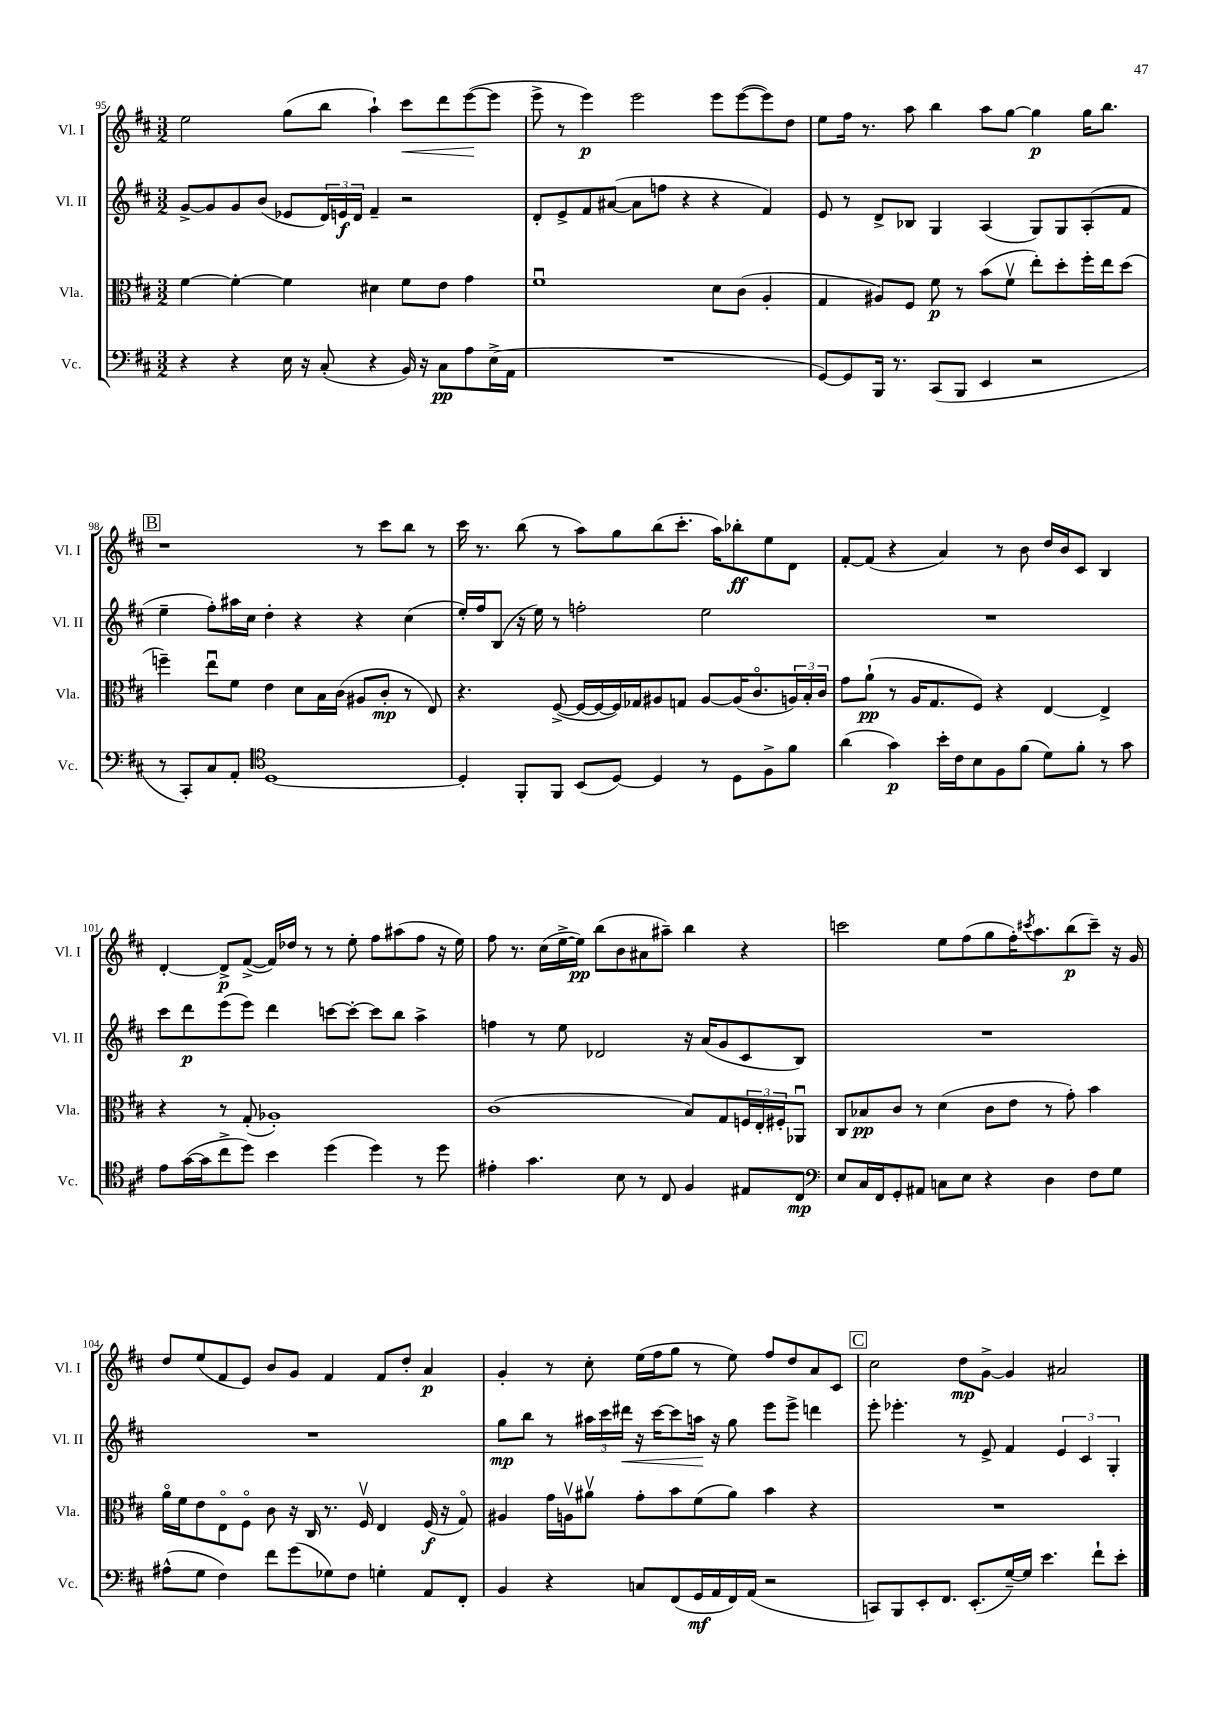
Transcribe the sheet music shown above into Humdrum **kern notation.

**kern	**dynam	**kern	**dynam	**kern	**dynam	**kern	**dynam
*part4	*part4	*part3	*part3	*part2	*part2	*part1	*part1
*staff4	*staff4	*staff3	*staff3	*staff2	*staff2	*staff1	*staff1
*I"Vc.	*	*I"Vla.	*	*I"Vl. II	*	*I"Vl. I	*
*I'Vc.	*	*I'Vla.	*	*I'Vl. II	*	*I'Vl. I	*
*clefF4	*	*clefC3	*	*clefG2	*	*clefG2	*
*k[f#c#]	*	*k[f#c#]	*	*k[f#c#]	*	*k[f#c#]	*
*M3/2	*	*M3/2	*	*M3/2	*	*M3/2	*
=95	=95	=95	=95	=95	=95	=95	=95
4r	.	[4f#\	.	[8g^/L	.	2ee\	.
.	.	.	.	8g/]	.	.	.
4r	.	4f#'\_	.	8g/	.	.	.
.	.	.	.	(8b/J	.	.	.
16E\	.	4f#\]	.	8e-X/L	.	(8gg\L	.
16r	.	.	.	.	.	.	.
(8C#'/	.	.	.	24d/L)	.	8bb\J	.
.	.	.	.	24en/	f	.	.
.	.	.	.	24d/JJ	.	.	.
4r	.	4d#X\	.	4f#~/	.	4aa`\)	.
!	!	!	!	!	!	!	!LO:HP:b
16BB/)	.	8f#\L	.	2r	.	8ccc#\L	<
16r	.	.	.	.	.	.	.
8C#\L	pp	8e\J	.	.	.	8ddd\	.
8A\	.	4g\	.	.	.	([8eee\	.
(16E^\L	.	.	.	.	.	8eee\J]	[
16AA\JJ	.	.	.	.	.	.	.
=96	=96	=96	=96	=96	=96	=96	=96
1.r	.	1f#u	.	8d'/L	.	8eee^\	.
.	.	.	.	8e^/	.	8r	.
.	.	.	.	8f#/	.	4eee\)	p
.	.	.	.	([8a#X/J	.	.	.
.	.	.	.	8a#\L]	.	2eee\	.
.	.	.	.	8ffn\J	.	.	.
.	.	.	.	4r	.	.	.
.	.	8d\L	.	4r	.	8eee\L	.
.	.	(8c#\J	.	.	.	([8eee\	.
.	.	4A'/	.	4f#/)	.	8eee\])	.
.	.	.	.	.	.	8dd\J	.
=97	=97	=97	=97	=97	=97	=97	=97
[8GG/L)	.	4G/	.	8e/	.	8ee\L	.
8GG/]	.	.	.	8r	.	16ff#\Jk	.
.	.	.	.	.	.	8.r	.
16BBB/Jk	.	8A#X/L)	.	8d^/L	.	.	.
8.r	.	.	.	.	.	.	.
.	.	8F#/J	.	8B-X/J	.	8aa\	.
(8CC#/L	.	8f#\	p	4G/	.	4bb\	.
8BBB/J	.	8r	.	.	.	.	.
4EE/	.	(8b\L	.	(4A/	.	8aa\L	.
.	.	8f#v\J	.	.	.	[8gg\J	.
2r	.	8ee'\L)	.	8G/L)	.	4gg\]	p
.	.	8dd'\	.	8G/	.	.	.
.	.	16ff#'\L	.	(8A'/	.	16gg\KL	.
.	.	16ee\J	.	.	.	8.bb\J	.
.	.	(8dd\J	.	8f#/J	.	.	.
!!LO:LB:g=z
!!LO:REH:place=s1:t=B
=98	=98	=98	=98	=98	=98	=98	=98
8r	.	4ffn~\)	.	4ee~\	.	1r	.
8CC#'/L)	.	.	.	.	.	.	.
8C#/	.	8eeu\L	.	8ff#'\L)	.	.	.
8AA'/J	.	8f#\J	.	16aa#X\L	.	.	.
.	.	.	.	16cc#\JJ	.	.	.
*clefC4	*	*	*	*	*	*	*
[1D	.	4e\	.	4dd'\	.	.	.
.	.	8d\L	.	4r	.	.	.
.	.	16B\L	.	.	.	.	.
.	.	(16c#\JJ	.	.	.	.	.
.	.	8A#X/L	.	4r	.	8r	.
.	.	8c#'/J	mp	.	.	8ccc#\L	.
.	.	8r	.	(4cc#\	.	8bb\J	.
.	.	8E/)	.	.	.	8r	.
=99	=99	=99	=99	=99	=99	=99	=99
4D'/]	.	4.r	.	16ee'/LL)	.	16ccc#\	.
.	.	.	.	16ff#/J	.	8.r	.
.	.	.	.	(8B/J	.	.	.
8FF#'/L	.	.	.	16r	.	(8bb\	.
.	.	.	.	16ee\)	.	.	.
8FF#/J	.	([8F#^/	.	8r	.	8r	.
(8BB/L	.	16F#/LL_	.	2ffn'\	.	8aa\L)	.
.	.	16F#/_	.	.	.	.	.
[8D/J)	.	16F#/])	.	.	.	8gg\	.
.	.	16G-X/J	.	.	.	.	.
4D/]	.	8A#X/	.	.	.	(8bb\	.
.	.	8Gn/J	.	.	.	8.ccc#'\J	.
8r	.	[8A#/L	.	2ee\	.	.	.
.	.	.	.	.	.	16aa\KL)	.
8D\L	.	(16A#/K]	.	.	.	8bb-X'\	ff
.	.	8.c#/	.	.	.	.	.
8F#^\	.	.	.	.	.	8ee\	.
8f#\J	.	24An/L)	.	.	.	8d\J	.
.	.	24B'/	.	.	.	.	.
.	.	24c#/JJ	.	.	.	.	.
=100	=100	=100	=100	=100	=100	=100	=100
(4a\	.	8g\L	.	1.r	.	[8f#'/L	.
.	.	(8a`\J	pp	.	.	(8f#/J]	.
4g\)	p	8r	.	.	.	4r	.
.	.	16A/KL	.	.	.	.	.
.	.	8.G/	.	.	.	.	.
16b'\LL	.	.	.	.	.	4a/)	.
16c#\J	.	.	.	.	.	.	.
8B\	.	8F#/J)	.	.	.	.	.
8F#\	.	4r	.	.	.	8r	.
(8f#\J	.	.	.	.	.	8b\	.
8d\L)	.	[4E/	.	.	.	16dd/LL	.
.	.	.	.	.	.	16b/J	.
8f#'\J	.	.	.	.	.	8c#/J	.
8r	.	4E^/]	.	.	.	4B/	.
8g\	.	.	.	.	.	.	.
!!LO:LB:g=z
=101	=101	=101	=101	=101	=101	=101	=101
8e\L	.	4r	.	8ccc#\L	.	[4d'/	.
([16g\L	.	.	.	8ddd\	p	.	.
16g\J]	.	.	.	.	.	.	.
8cc#^\	.	8r	.	(8eee\	.	8d^/L]	p
8dd\J)	.	(8G'/	.	8eee\J)	.	([8f#^/J	.
4b\	.	1A-X')	.	4ddd\	.	16f#/LL])	.
.	.	.	.	.	.	16dd-X/JJ	.
.	.	.	.	.	.	8r	.
(4dd\	.	.	.	[8cccn\L	.	8r	.
.	.	.	.	8ccc'\J_	.	8ee'\	.
4dd\)	.	.	.	8ccc\L]	.	8ff#\L	.
.	.	.	.	8bb\J	.	(8aa#X\	.
8r	.	.	.	4aa^\	.	8ff#\J	.
8dd\	.	.	.	.	.	16r	.
.	.	.	.	.	.	16ee\)	.
=102	=102	=102	=102	=102	=102	=102	=102
4e#X'\	.	(1c#	.	4ffn\	.	8ff#\	.
.	.	.	.	.	.	8.r	.
4.g\	.	.	.	8r	.	.	.
.	.	.	.	.	.	(16cc#\LL	.
.	.	.	.	8ee\	.	[16ee^\	.
.	.	.	.	.	.	16ee\JJ])	pp
.	.	.	.	2d-X/	.	(8bb\L	.
8B\	.	.	.	.	.	8b\	.
8r	.	.	.	.	.	8a#X\	.
8C#/	.	.	.	.	.	8aa#X~\J)	.
4F#/	.	8B/L)	.	16r	.	4bb\	.
.	.	.	.	(16a/KL	.	.	.
.	.	8G/	.	8g/	.	.	.
8E#X/L	.	24Fn/L	.	8c#/	.	4r	.
.	.	24E'/	.	.	.	.	.
.	.	24F#X'/J	.	.	.	.	.
8C#/J	mp	8AA-Xu/J	.	8B/J)	.	.	.
=103	=103	=103	=103	=103	=103	=103	=103
*clefF4	*	*	*	*	*	*	*
8E/L	.	8C#/L	.	1.r	.	2cccn\	.
16C#/L	.	8B-X/	pp	.	.	.	.
16FF#/J	.	.	.	.	.	.	.
8GG'/	.	8c#/J	.	.	.	.	.
8AA#X/J	.	8r	.	.	.	.	.
8Cn\L	.	(4d\	.	.	.	8ee\L	.
8E\J	.	.	.	.	.	(8ff#\	.
4r	.	8c#\L	.	.	.	8gg\	.
.	.	8e\J	.	.	.	16ff#'\K)	.
.	.	.	.	.	.	8qccc#X/	.
.	.	.	.	.	.	8.aa\	.
4D\	.	8r	.	.	.	.	.
.	.	8g'\)	.	.	.	(8bb\	p
8F#\L	.	4b\	.	.	.	8ccc#~\J)	.
8G\J	.	.	.	.	.	16r	.
.	.	.	.	.	.	16g/	.
!!LO:LB:g=z
=104	=104	=104	=104	=104	=104	=104	=104
(8A#X^^\L	.	16a\LL	.	1.r	.	8dd/L	.
.	.	16f#\J	.	.	.	.	.
8G\J	.	8e\	.	.	.	(8ee/	.
4F#\)	.	8E\	.	.	.	8f#/	.
.	.	8F#\J	.	.	.	8e/J)	.
8f#\L	.	8c#\	.	.	.	8b/L	.
(8g\	.	16r	.	.	.	8g/J	.
.	.	16C#/	.	.	.	.	.
8G-X\)	.	8.r	.	.	.	4f#/	.
8F#\J	.	.	.	.	.	.	.
.	.	16F#v/	.	.	.	.	.
4Gn'\	.	4E/	.	.	.	8f#/L	.
.	.	.	.	.	.	8dd'/J	.
8AA/L	.	(16F#/	f	.	.	4a/	p
.	.	16r	.	.	.	.	.
8FF#'/J	.	8G/)	.	.	.	.	.
=105	=105	=105	=105	=105	=105	=105	=105
4BB/	.	4A#X/	.	8gg\L	mp	4g'/	.
.	.	.	.	8bb\J	.	.	.
4r	.	16g\LL	.	8r	.	8r	.
.	.	16Anv\J	.	.	.	.	.
.	.	8a#Xv\J	.	24aa#X\LL	.	8cc#'\	.
.	.	.	.	24ccc#\	.	.	.
!	!	!	!	!	!LO:HP:b	!	!
.	.	.	.	24ddd#X\JJ	<	.	.
8Cn/L	.	8g'\L	.	16r	.	(16ee\LL	.
.	.	.	.	[16ccc#\KL	.	16ff#\J	.
(8FF#/	.	8b\	.	8ccc#\]	.	8gg\J	.
16GG/L	mf	(8f#\	.	16aan\Jk	.	8r	.
16AA/	.	.	.	16r	[	.	.
16FF#/)	.	8a#\J)	.	8gg\	.	8ee\)	.
(16AA/JJ	.	.	.	.	.	.	.
2r	.	4b\	.	8eee\L	.	8ff#/L	.
.	.	.	.	8eee^\J	.	8dd/	.
.	.	4r	.	4dddn\	.	8a/	.
.	.	.	.	.	.	8c#/J	.
!!LO:REH:place=s1:t=C
=106	=106	=106	=106	=106	=106	=106	=106
8CCn/L)	.	1.r	.	8eee'\	.	2cc#\	.
8BBB/	.	.	.	4.eee-X'\	.	.	.
8EE'/	.	.	.	.	.	.	.
8.FF#/J	.	.	.	.	.	.	.
.	.	.	.	8r	.	8dd\L	mp
(8.EE'/L	.	.	.	.	.	.	.
.	.	.	.	8e^/	.	[8g^\J	.
[16G~/L)	.	.	.	4f#/	.	4g/]	.
16G/JJ]	.	.	.	.	.	.	.
4.e\	.	.	.	.	.	.	.
.	.	.	.	6e/	.	2a#X/	.
.	.	.	.	6c#/	.	.	.
8f#`\L	.	.	.	.	.	.	.
.	.	.	.	6G'/	.	.	.
8e'\J	.	.	.	.	.	.	.
==	==	==	==	==	==	==	==
*-	*-	*-	*-	*-	*-	*-	*-
